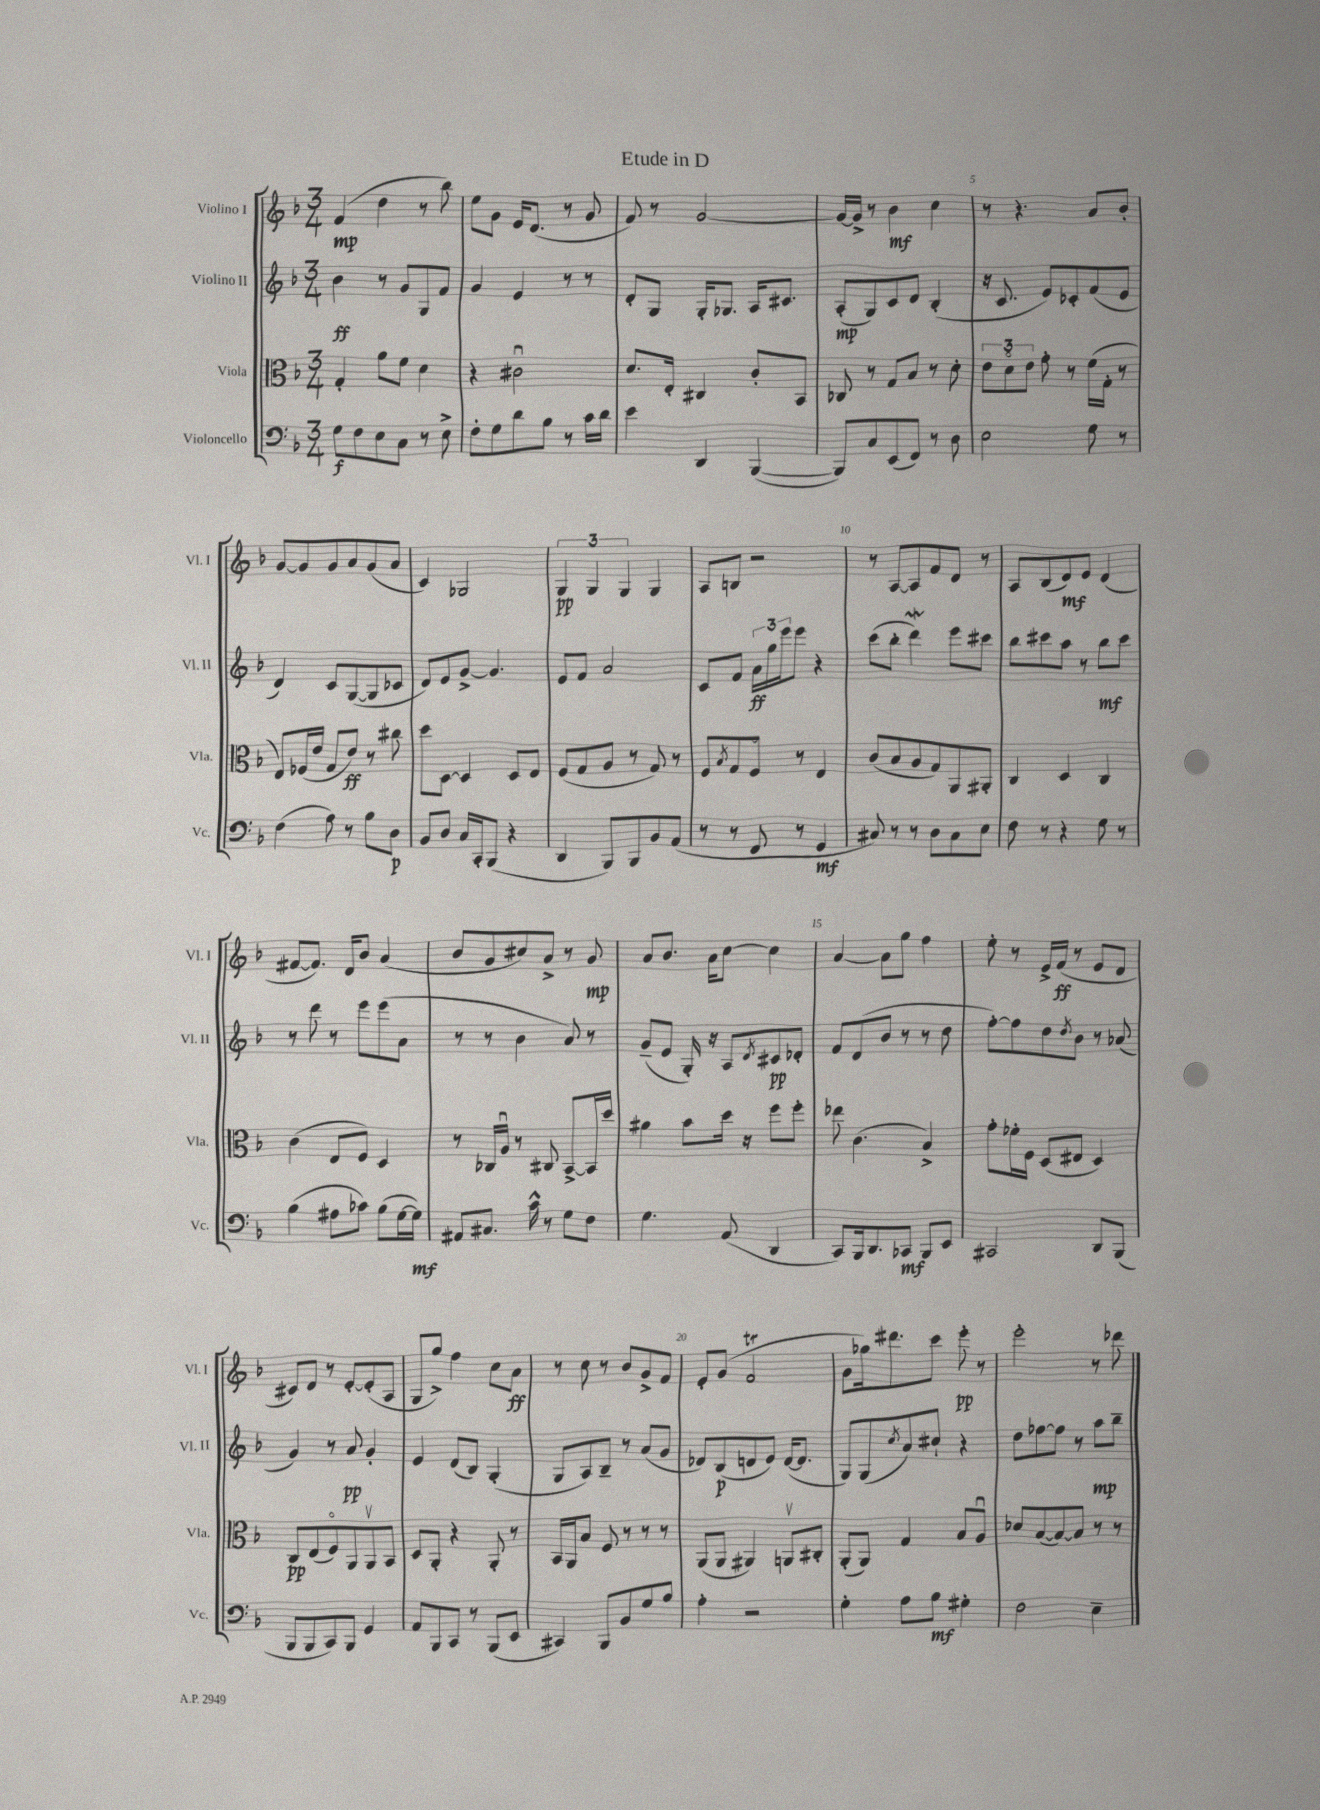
\header { title = "Etude in D" }
<<
\new StaffGroup <<
\new Staff = "s0" \with { instrumentName = "Violino I" shortInstrumentName = "Vl. I" } {
    \clef treble \key f \major \numericTimeSignature \time 3/4
    f'4\mp( d''4 r8 bes''8) |
    e''8 g'8 e'16 d'8.( r8 g'8 |
    f'8) r8 g'2~ |
    g'16~ g'16-> r8 bes'4\mf c''4 |
    r8 r4. a'8 bes'8-. |
    g'8~ g'8 g'8 a'8 g'8( a'8 |
    c'4) ges2 |
    \tuplet 3/2 { g4\pp g4 g4 } g4 |
    a8 b8 r2 |
    r8 a8~ a8 f'8 d'8 r8 |
    a8 bes8( d'8\mf) e'8 d'4( |
    fis'8~ fis'8.) d'16 bes'8 a'4( |
    bes'8 g'8 cis''8) a'8-> r8 g'8\mp |
    a'8 bes'8. a'16 c''8~ c''4 |
    a'4~ a'8 g''8 f''4 |
    e''8-. r8 e'16-> f'16\ff( r8 e'8 d'8 |
    cis'8) d'8 r8 e'8~-. e'8-.( a8 |
    g8 g''8->) f''4 c''8 a'8\ff |
    r8 c''8 r8 bes'8 g'8-> f'8 |
    e'8-. g'8( f'2\trill |
    g'8 ges''16) dis'''8. c'''8 e'''8-.\pp r8 |
    e'''2-. r8 des'''8 \bar "|." |
}
\new Staff = "s1" \with { instrumentName = "Violino II" shortInstrumentName = "Vl. II" } {
    \clef treble \key f \major \numericTimeSignature \time 3/4
    bes'4\ff r8 g'8 g8 f'8 |
    g'4 e'4 r8 r8 |
    d'8-. g8 g16-. ges8. a16 cis'8. |
    a8-.\mp( g8) c'8 d'8 bes4-.( |
    r16 c'8. e'8) ces'8-. f'8( e'8 |
    d'4) c'8 g8~( g8 ces'8 |
    d'8) e'8 g'8~-> g'4. |
    e'8 f'8 a'2 |
    c'8 f'8 \tuplet 3/2 { a'16\ff g''16 e'''16 } e'''8 r4 |
    c'''8( bes''8-. d'''4\mordent) e'''8 cis'''8 |
    bes''8 cis'''8 a''8 r8 bes''8\mf cis'''8 |
    r8 d'''8 r8 e'''8 e'''8( a'8 |
    r8 r8 bes'4 a'8) r8 |
    g'8--( e'8 g16-.) r16 a8 \acciaccatura { d'8 } cis'8\pp des'8-. |
    f'8 d'8( bes'8 r8 r8 d''8 |
    f''8~-.) f''8 d''8 \acciaccatura { d''8 } bes'8 r8 aes'8( |
    g'4) r8 a'8\pp g'4-. |
    e'4 d'8( bes8) g4-.( |
    g8 a8) bes8-- r8 a'8( g'8 |
    des'8) bes8\p( d'8 e'8) d'16~( d'8. |
    g8) g8( \acciaccatura { c''8 } a'8) cis''8-! r4 |
    d''8 fes''8~ fes''8 r8 a''8\mp bes''8-- \bar "|." |
}
\new Staff = "s2" \with { instrumentName = "Viola" shortInstrumentName = "Vla." } {
    \clef alto \key f \major \numericTimeSignature \time 3/4
    g4-. a'8 f'8 d'4 |
    r4 cis'2\downbow |
    d'8. e16-. cis4 c'8-. bes,8 |
    ces8 r8 g8 bes8 r8 d'8-. |
    \tuplet 3/2 { e'8 d'8\flageolet e'8 } g'8-. r8 f'16( g16-. r8 |
    e8) fes16( e'16 g8 e'8\ff) r8 cis''8 |
    d''8 d8~ d4 d8 e8 |
    f8( g8 a8 r8 g8) r8 |
    f8 \acciaccatura { bes8 } g8 f8\flageolet r8 e4 |
    c'8( bes8 a8 g8) a,8 ais,8-. |
    c4 d4 c4 |
    c'4( e8 f8) d4 |
    r8 ces16 a16\downbow r8 cis8 bes,8~-> bes,16 d''16 |
    ais'4 bes'8 d''16 r16 f''8 f''8-. |
    ees''8 c'4.( bes4->) |
    g'8-. fes'16-. f16 d8( eis8 d4) |
    c8\pp e8( f8\flageolet) a,8 a,8\upbow bes,8 |
    d8 a,8-. r4 a,8-. r8 |
    bes,16 a,16 bes8 f8 r8 r8 r8 |
    a,8( a,8 ais,4) a,8\upbow cis8-. |
    a,8-.( a,8) g4 bes8 a8\downbow |
    des'8 bes8~( bes8~) bes8 r8 r8 \bar "|." |
}
\new Staff = "s3" \with { instrumentName = "Violoncello" shortInstrumentName = "Vc." } {
    \clef bass \key f \major \numericTimeSignature \time 3/4
    g8\f f8 e8 c8 r8 e8-> |
    f8-. g8 d'8 bes8 r8 c'16 d'16 |
    e'4 d,4 bes,,4~( |
    bes,,8) c8 e,8( f,8) r8 d8 |
    e2 g8 r8 |
    f4( a8) r8 bes8 d8\p |
    bes,8 d8 c16 c,16-. bes,,8( r4 |
    d,4 bes,,8) bes,,8 bes,8 a,8( |
    r8 r8 f,8 r8 g,4\mf |
    cis8) r8 r8 d8 cis8 e8 |
    f8 r8 r4 g8 r8 |
    bes4( ais8 ces'8) bes8( g16~ g16\mf) |
    ais,8 cis8. c'16-^ r8 g8 f8 |
    g4. a,8( d,4 |
    c,8) bes,,16 d,8. ces,8\mf bes,,8 e,8 |
    cis,2 d,8 bes,,8( |
    bes,,8 bes,,8 c,8) bes,,8 g,4 |
    a,8 bes,,8 c,8 r8 bes,,8( e,8 |
    cis,4) bes,,8 bes,8 g8 bes8 |
    a4-. r2 |
    g4-. a8 bes8\mf gis4-. |
    f2 e4-- \bar "|." |
}
>>
>>
\layout { \context { \Score \override BarNumber.break-visibility = ##(#f #t #t) barNumberVisibility = #(every-nth-bar-number-visible 5) } }
